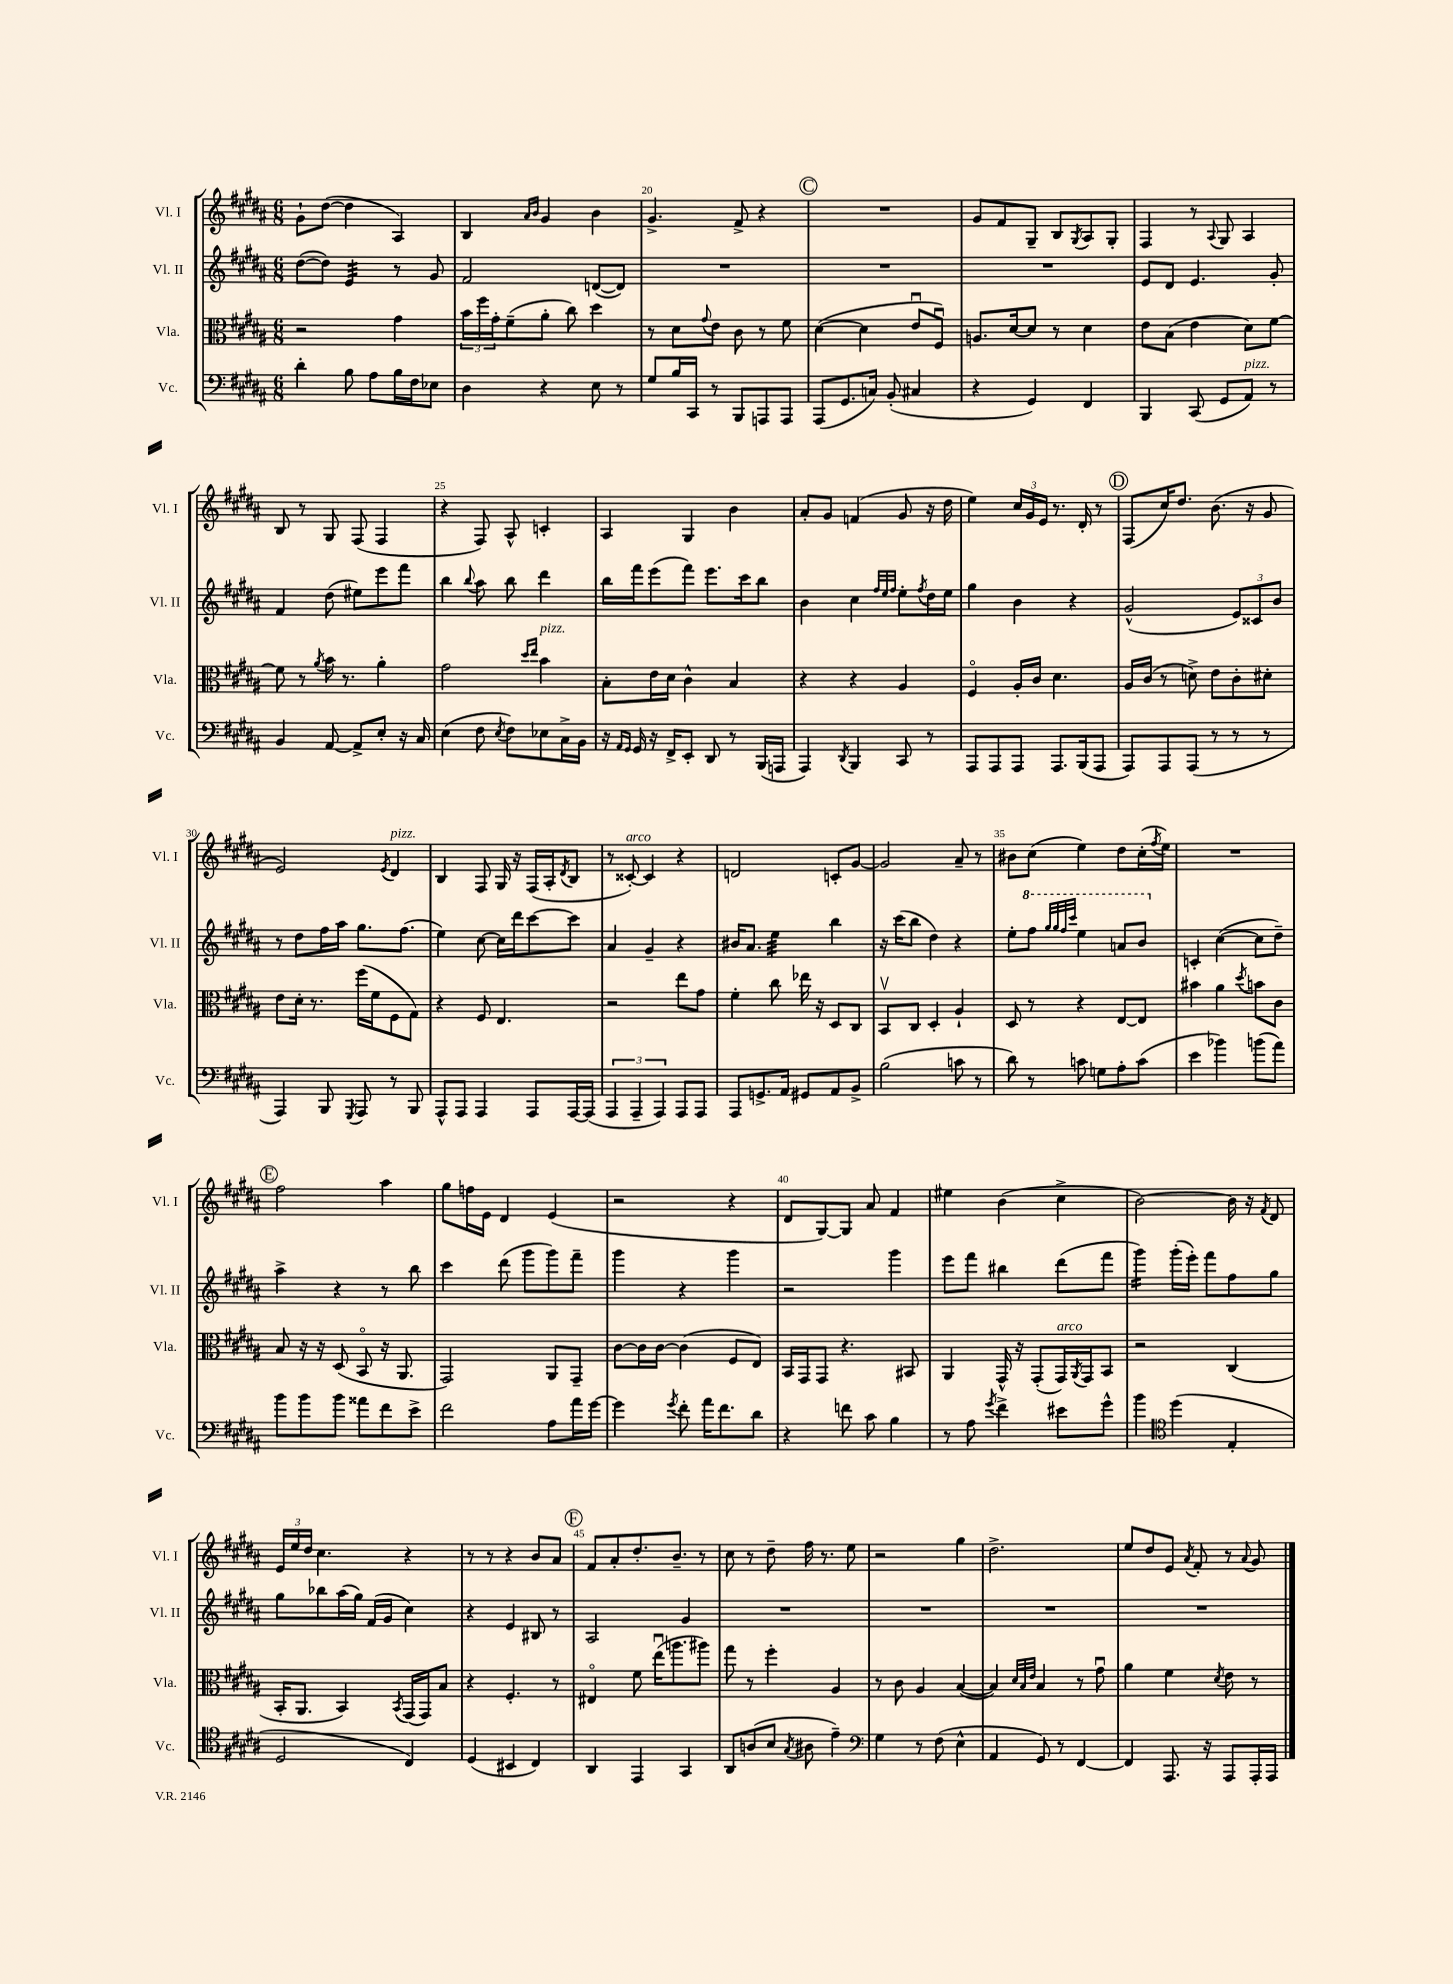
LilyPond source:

<<
\new StaffGroup <<
\new Staff = "s0" \with { instrumentName = "Vl. I" shortInstrumentName = "Vl. I" } {
    \clef treble \key b \major \numericTimeSignature \time 6/8
    gis'8-! dis''8~( dis''4 ais4) |
    b4 \grace { ais'16 b'16 } gis'4 b'4 |
    gis'4.-> fis'8-> r4 |
    \mark \markup { \circle "C" } R2. |
    gis'8 fis'8 gis8-- b8 \acciaccatura { gis8 } ais8 gis8-. |
    fis4 r8 \appoggiatura { ais8 } gis8 ais4 |
    b8 r8 gis8 fis8( fis4 |
    r4 fis8) ais8-^ c'4-. |
    ais4 gis4 b'4 |
    ais'8-. gis'8 f'4( gis'8 r16 dis''16 |
    e''4) \tuplet 3/2 { cis''16 gis'16 e'16 } r8. dis'16-. r8 |
    \mark \markup { \circle "D" } fis8( cis''16) dis''8. b'8.( r16 gis'8 |
    e'2) \acciaccatura { e'8 } dis'4^\markup { \italic "pizz." } |
    b4 fis8 gis16 r16 fis16( ais16-. \acciaccatura { dis'8 } b8 |
    r8 cisis'8~-.^\markup { \italic "arco" }) cisis'4 r4 |
    d'2 c'8-. gis'8~ |
    gis'2 ais'8-- r8 |
    bis'8 cis''8( e''4) dis''8 cis''16-.( \acciaccatura { fis''8 } e''16) |
    R2. |
    \mark \markup { \circle "E" } fis''2 ais''4 |
    gis''8 f''16 e'16 dis'4 e'4( |
    r2 r4 |
    dis'8 gis8~) gis8 ais'8 fis'4 |
    eis''4 b'4( cis''4-> |
    b'2~) b'16 r16 \acciaccatura { fis'8 } dis'8 |
    \tuplet 3/2 { e'16 e''16 dis''16 } cis''4. r4 |
    r8 r8 r4 b'8 ais'8 |
    \mark \markup { \circle "F" } fis'8 ais'8-. dis''8.-. b'8.-- r8 |
    cis''8 r8 dis''8-- fis''16 r8. e''8 |
    r2 gis''4 |
    dis''2.-> |
    e''8 dis''8 e'8 \acciaccatura { ais'8 } fis'8-. r8 \appoggiatura { ais'8 } gis'8 \bar "|." |
}
\new Staff = "s1" \with { instrumentName = "Vl. II" shortInstrumentName = "Vl. II" } {
    \clef treble \key b \major \numericTimeSignature \time 6/8
    dis''8~( dis''8) e'4:32 r8 gis'8 |
    fis'2 d'8~( d'8) |
    R2. |
    \mark \markup { \circle "C" } R2. |
    R2. |
    e'8 dis'8 e'4. gis'8-. |
    fis'4 dis''8( eis''8) e'''8 fis'''8 |
    b''4 \appoggiatura { b''8 } ais''8 b''8 dis'''4 |
    b''16 fis'''16 e'''8( fis'''8) e'''8. cis'''16 b''8 |
    b'4 cis''4 \grace { fis''32 e''32 fis''32 } e''8-. \acciaccatura { fis''8 } dis''16 e''16 |
    gis''4 b'4 r4 |
    \mark \markup { \circle "D" } gis'2-^( \tuplet 3/2 { e'8) cisis'8 b'8 } |
    r8 dis''8 fis''16 ais''16 gis''8. fis''8.( |
    e''4) cis''8~ cis''16 dis'''16 cis'''8~ cis'''8 |
    ais'4 gis'4-- r4 |
    bis'16 ais'8. e''4:32 b''4 |
    r16 cis'''16( b''8 dis''4) r4 |
    e''8-. \ottava #1 fis'''8 \grace { gis'''32 gis'''32 fis'''32 cis''''32 } e'''4 a''8 b''8 \ottava #0 |
    c'4-. cis''4~( cis''8 dis''8--) |
    \mark \markup { \circle "E" } ais''4-> r4 r8 b''8 |
    cis'''4 dis'''8( gis'''8 gis'''8) fis'''8-- |
    gis'''4 r4 gis'''4 |
    r2 gis'''4 |
    e'''8 fis'''8 bis''4 dis'''8( fis'''8 |
    gis'''4:16) gis'''16-.( e'''16-.) fis'''8 fis''8 gis''8 |
    gis''8 bes''8 ais''16( gis''16) fis'16( gis'16 cis''4) |
    r4 e'4 bis8 r8 |
    \mark \markup { \circle "F" } ais2 gis'4 |
    R2. |
    R2. |
    R2. |
    R2. \bar "|." |
}
\new Staff = "s2" \with { instrumentName = "Vla." shortInstrumentName = "Vla." } {
    \clef alto \key b \major \numericTimeSignature \time 6/8
    r2 gis'4 |
    \tuplet 3/2 { b'16 fis''16 gis'16-. } fis'8--( ais'8-. cis''8) dis''4 |
    r8 dis'8 \appoggiatura { gis'8 } e'8 cis'8 r8 fis'8 |
    \mark \markup { \circle "C" } dis'4~( dis'4 e'8\downbow fis8\downbow) |
    a8. dis'16~ dis'8 r8 dis'4 |
    e'8 b8( e'4 dis'8) fis'8~ |
    fis'8 r8 \acciaccatura { ais'8 } b'16 r8. ais'4-. |
    gis'2 \grace { dis''16 e''16 } b'4^\markup { \italic "pizz." } |
    b8-. e'16 dis'16 cis'4-^ b4 |
    r4 r4 ais4 |
    fis4\flageolet ais16-. cis'16 dis'4. |
    \mark \markup { \circle "D" } ais16 cis'16( r8 d'8->) e'8 cis'8-. dis'8-. |
    e'8 dis'16-. r8. fis''16( fis'16 fis8 gis8) |
    r4 fis8 e4. |
    r2 e''8 gis'8 |
    fis'4-. cis''8 ees''16 r16 dis8 cis8 |
    b,8\upbow cis8 dis4-. ais4-! |
    dis8 r8 r4 e8~ e8 |
    bis'4 ais'4 \acciaccatura { dis''8 } b'8 cis'8 |
    \mark \markup { \circle "E" } b8 r16 r16 dis8( b,8\flageolet r16 ais,8. |
    gis,2) ais,8 gis,8-- |
    cis'8~ cis'16 cis'16~ cis'4( fis8 e8) |
    b,16 gis,16 gis,8 r4. bis,8 |
    ais,4 gis,16-^ r16 gis,8-.( gis,16^\markup { \italic "arco" }) \acciaccatura { ais,8 } gis,16 b,8 |
    r2 cis4( |
    b,16-. ais,8. b,4) \acciaccatura { b,8 } gis,16( gis,16) b8 |
    r4 fis4.-. r8 |
    \mark \markup { \circle "F" } eis4\flageolet fis'8 e''16\downbow( a''8. ais''8) |
    gis''8 r8 fis''4-. ais4 |
    r8 cis'8 ais4 b4~( |
    b4) \grace { dis'32 b32 e'32 } b4 r8 gis'8\downbow |
    ais'4 fis'4 \acciaccatura { dis'8 } e'8 r8 \bar "|." |
}
\new Staff = "s3" \with { instrumentName = "Vc." shortInstrumentName = "Vc." } {
    \clef bass \key b \major \numericTimeSignature \time 6/8
    dis'4-. b8 ais8 b16 fis16 ees8 |
    dis4 r4 e8 r8 |
    gis8 b16 cis,16 r8 b,,8 a,,8 a,,8 |
    \mark \markup { \circle "C" } ais,,8( gis,8. c16) b,8-.( cis4 |
    r4 gis,4) fis,4 |
    b,,4 cis,8( gis,8 ais,8^\markup { \italic "pizz." }) r8 |
    b,4 ais,8~ ais,8-> e8-. r16 cis16 |
    e4( fis8 \acciaccatura { e8 } fis8) ees8 cis16-> b,16 |
    r16 \grace { ais,16 gis,16 } gis,16 r16 fis,16-> e,8-. dis,8 r8 b,,16( a,,16 |
    ais,,4) \acciaccatura { dis,8 } b,,4 cis,8 r8 |
    ais,,8 ais,,8 ais,,8 ais,,8. b,,16( ais,,8 |
    \mark \markup { \circle "D" } ais,,8) ais,,8 ais,,8( r8 r8 r8 |
    ais,,4) b,,8 \acciaccatura { gis,,8 } ais,,8 r8 b,,8 |
    ais,,8-^ ais,,8 ais,,4 ais,,8 ais,,16~ ais,,16( |
    \tuplet 3/2 { ais,,4 ais,,4-- ais,,4) } ais,,8 ais,,8 |
    ais,,8 g,8.-> ais,16 gis,8 ais,8 b,8-> |
    b2( c'8 r8 |
    dis'8) r8 c'8 g8 ais8-. c'8( |
    e'4 bes'4) b'8( ais'8) |
    \mark \markup { \circle "E" } b'8 b'8 b'8 aisis'8 fis'8 e'8-> |
    fis'2 ais8 ais'16 gis'16~ |
    gis'4 \acciaccatura { gis'8 } fis'8-. ais'16 fis'8. dis'8 |
    r4 f'8 cis'8 b4 |
    r8 ais8 \acciaccatura { gis'8 } fis'4-> eis'8 gis'8-^ |
    b'4 \clef tenor dis''4( e4-. |
    dis2 cis4) |
    dis4( bis,4 cis4) |
    \mark \markup { \circle "F" } ais,4 e,4 gis,4 |
    ais,8 a8( b8 \acciaccatura { gis8 } ais8 e'4--) |
    \clef bass gis4 r8 fis8( e4-^ |
    ais,4 gis,8) r8 fis,4~ |
    fis,4 ais,,8. r16 ais,,8 ais,,16-. ais,,16 \bar "|." |
}
>>
>>
\layout { \context { \Score currentBarNumber = #18 \override BarNumber.break-visibility = ##(#f #t #t) barNumberVisibility = #(every-nth-bar-number-visible 5) } }
